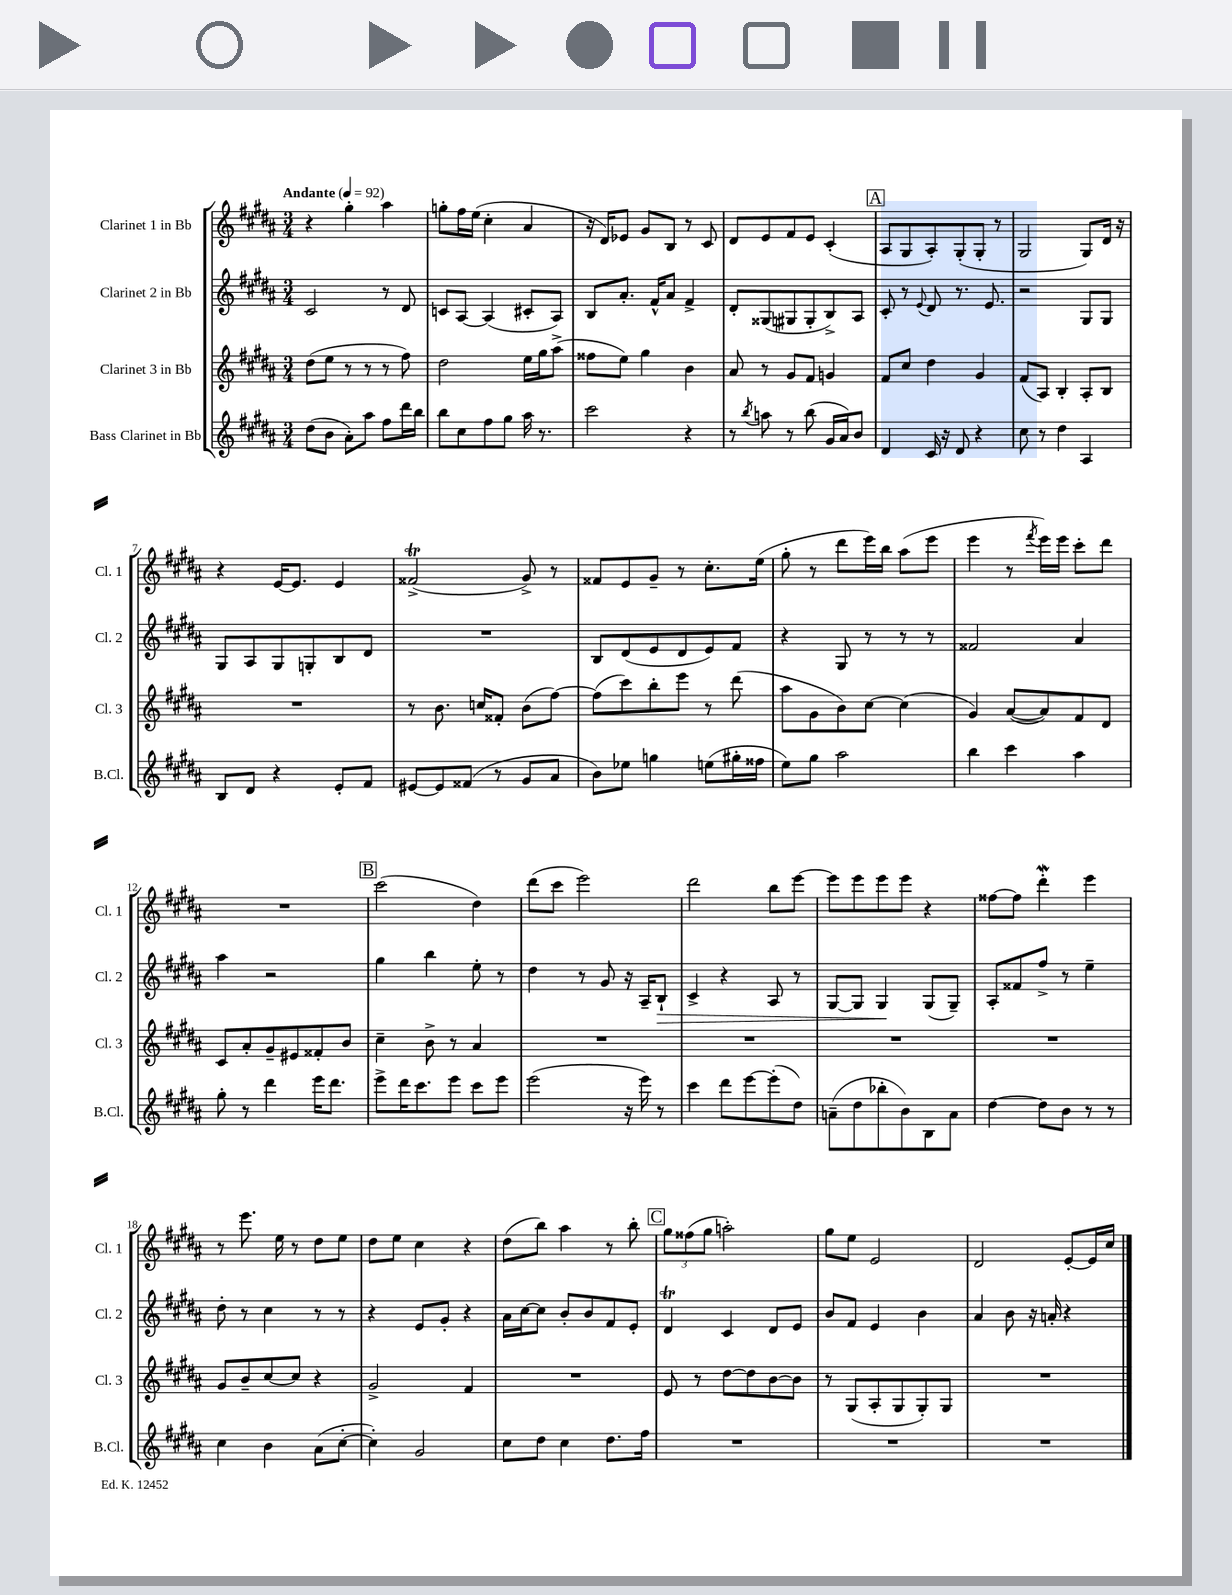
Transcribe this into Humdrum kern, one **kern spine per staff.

**kern	**kern	**kern	**kern
*staff4	*staff3	*staff2	*staff1
*clefG2	*clefG2	*clefG2	*clefG2
*k[f#c#g#d#a#]	*k[f#c#g#d#a#]	*k[f#c#g#d#a#]	*k[f#c#g#d#a#]
*M3/4	*M3/4	*M3/4	*M3/4
*MM92	*MM92	*MM92	*MM92
(8dd#\L	(8dd#\L	2c#/	4r
8b\J	8ee\J	.	.
8a#'\L)	8r	.	4gg#'\
8aa#\J	8r	.	.
8ff#\L	8r	8r	4aa#\
16ddd#\L	8ff#\)	8d#/	.
16bb\JJ	.	.	.
=	=	=	=
8bb\L	2dd#\	8c/L	8gg'\L
8cc#\	.	[8A#/J	16ff#\L
.	.	.	(16ee\JJ
8ff#\	.	(4A#/]	4cc#'\
8gg#\J	.	.	.
16aa#\	16ee\LL	8c#'/L	4a#/
8.r	16gg#\J	.	.
.	(8aa#^\J	8A#/J)	.
=	=	=	=
2ccc#\	8ff##\L	8B/L	16r
.	.	.	16d#/LK)
.	8ee\J)	8.a#'/J	8e-/J
.	4gg#\	.	8g#/L
.	.	16f#^^/LK	.
.	.	8a#/J	8B/J
4r	4b\	4f#^/	8r
.	.	.	8c#/
=	=	=	=
8r	8a#/	8d#'/L	8d#/L
8qbb/	.	.	.
8aa\	8r	(8G##/	8e/
8r	8g#/L	8G#/	8f#/
(8bb\	8f#/J	8G#'/	8e/J
16g#/LL	4g/	8B^/)	(4c#'/
16a#/J)	.	.	.
8b/J	.	8A#/J	.
=	=	=	=
4d#/	8f#/L	8c#'/	8A#/L
.	8cc#/J	8r	8G#/
.	.	8qqe/	.
16c#/	4dd#\	8d#/	8A#'/)
16r	.	.	.
8d#/	.	8.r	(8G#'/
4r	4g#/	.	8G#'/J
.	.	8.e/	.
.	.	.	8r
=	=	=	=
8cc#\	(8f#/L	2r	2G#/
8r	8A#/J)	.	.
4dd#\	4B'/	.	.
4A#/	8A#'/L	8G#/L	8G#/L)
.	8B/J	8G#/J	16d#/Jk
.	.	.	16r
=	=	=	=
8B/L	2.r	8G#/L	4r
8d#/J	.	8A#/	.
4r	.	8G#/	[16e/LK
.	.	.	8.e/]J
.	.	8G'/	.
8e'/L	.	8B/	4e/
8f#/J	.	8d#/J	.
=	=	=	=
[8e#/L	8r	2.r	(2f##^/
8e#/]	8.b\	.	.
(8f##/J	.	.	.
.	16cc/LK	.	.
8r	8f##'/J	.	.
8g#/L	(8b\L	.	8g#^/)
8a#/J	[8ff#\J)	.	8r
=	=	=	=
8b\L)	(8ff#\]L	8B/L	8f##/L
8ee-\J	8ccc#\)	(8d#/	8e/
4gg\	8bb'\	8e/	8g#~/J
.	8eee\J	8d#/	8r
(8ee\L	8r	8e/)	8.cc#'\L
16gg#'\L	(8ddd#\	8f#/J	.
16ff##\JJ	.	.	(16ee\Jk
=	=	=	=
8ee\L)	8aa#\L	4r	8gg#'\
8gg#\J	8g#\	.	8r
2aa#\	8b\)	8G#/	8ddd#\L
.	[8cc#\J	8r	16eee\L)
.	.	.	16bb\JJ
.	(4cc#\]	8r	(8aa#\L
.	.	8r	8eee\J
=	=	=	=
4bb\	4g#/)	2f##/	4eee\
4ccc#\	([8a#/L	.	8r
.	.	.	8qfff#/
.	8a#/])	.	16eee\LL)
.	.	.	16eee\JJ
4aa#\	8f#/	4a#/	8ccc#'\L
.	8d#/J	.	8ddd#\J
=	=	=	=
8gg#'\	8c#/L	4aa#\	2.r
8r	8a#'/	.	.
4ddd#\	8g#~/	2r	.
.	8e#/	.	.
16eee\LK	8f##'/	.	.
8.ddd#\J	.	.	.
.	8b/J	.	.
=	=	=	=
8eee^\L	4cc#~\	4gg#\	(2ccc#\
16ddd#\K	.	.	.
8.ccc#\	.	.	.
.	8b^\	4bb\	.
8eee\J	8r	.	.
8ccc#\L	4a#/	8ee'\	4dd#\)
8eee\J	.	8r	.
=	=	=	=
(2eee\	2.r	4dd#\	(8ddd#\L
.	.	.	8ccc#\J
.	.	8r	2eee\)
.	.	8g#/	.
16r	.	16r	.
16eee\)	.	16A#~/LK	.
8r	.	8B`/J	.
=	=	=	=
4ccc#\	2.r	4c#^/	2ddd#\
8ddd#\L	.	4r	.
[8eee\	.	.	.
(8eee'\]	.	8A#/	8bb\L
8dd#\J)	.	8r	[8eee\J
=	=	=	=
(8a~\L	2.r	[8G#/L	8eee\]L
8dd#\	.	8G#/]J	8eee\
8bb-'\	.	4G#/	8eee\
8b\)	.	.	8eee\J
8B\	.	(8G#/L	4r
8a\J	.	8G#~/J)	.
=	=	=	=
[4dd#\	2.r	8A#'/L	[8ff##\L
.	.	8f##/	8ff##\]J
8dd#\]L	.	8ff#^/J	4ddd#'\
8b\J	.	8r	.
8r	.	4ee~\	4eee\
8r	.	.	.
=	=	=	=
4cc#\	8g#/L	8dd#'\	8r
.	8b~/	8r	8.eee\
4b\	[8cc#/	4cc#\	.
.	.	.	16ee\
.	8cc#/]J	.	8r
(8a#\L	4r	8r	8dd#\L
[8cc#'\J	.	8r	8ee\J
=	=	=	=
4cc#'\])	2g#^/	4r	8dd#\L
.	.	.	8ee\J
2g#/	.	8e/L	4cc#\
.	.	8g#'/J	.
.	4f#/	4r	4r
=	=	=	=
8cc#\L	2.r	16a#\LL	(8dd#\L
.	.	[16cc#\J	.
8dd#\J	.	8cc#\]J	8bb\J)
4cc#\	.	8b'/L	4aa#\
.	.	8b/	.
8.dd#\L	.	8f#/	8r
.	.	8e'/J	8bb'\
16ff#\Jk	.	.	.
=	=	=	=
2.r	8e/	4d#/	12gg#\L
.	.	.	(12ff##\
.	8r	.	.
.	.	.	12gg#\J
.	[8dd#\L	4c#/	2aa'\)
.	8dd#\]	.	.
.	[8b\	8d#/L	.
.	8b\]J	8e/J	.
=	=	=	=
2.r	8r	8b/L	8gg#\L
.	(8G#/L	8f#/J	8ee\J
.	8A#'/	4e/	2e/
.	8G#/	.	.
.	8G#'/)	4b\	.
.	8G#/J	.	.
=	=	=	=
2.r	2.r	4a#/	2d#/
.	.	8b\	.
.	.	16r	.
.	.	16a'/	.
.	.	4r	[8e'/L
.	.	.	16e/]L
.	.	.	16cc#/JJ
==	==	==	==
*-	*-	*-	*-
